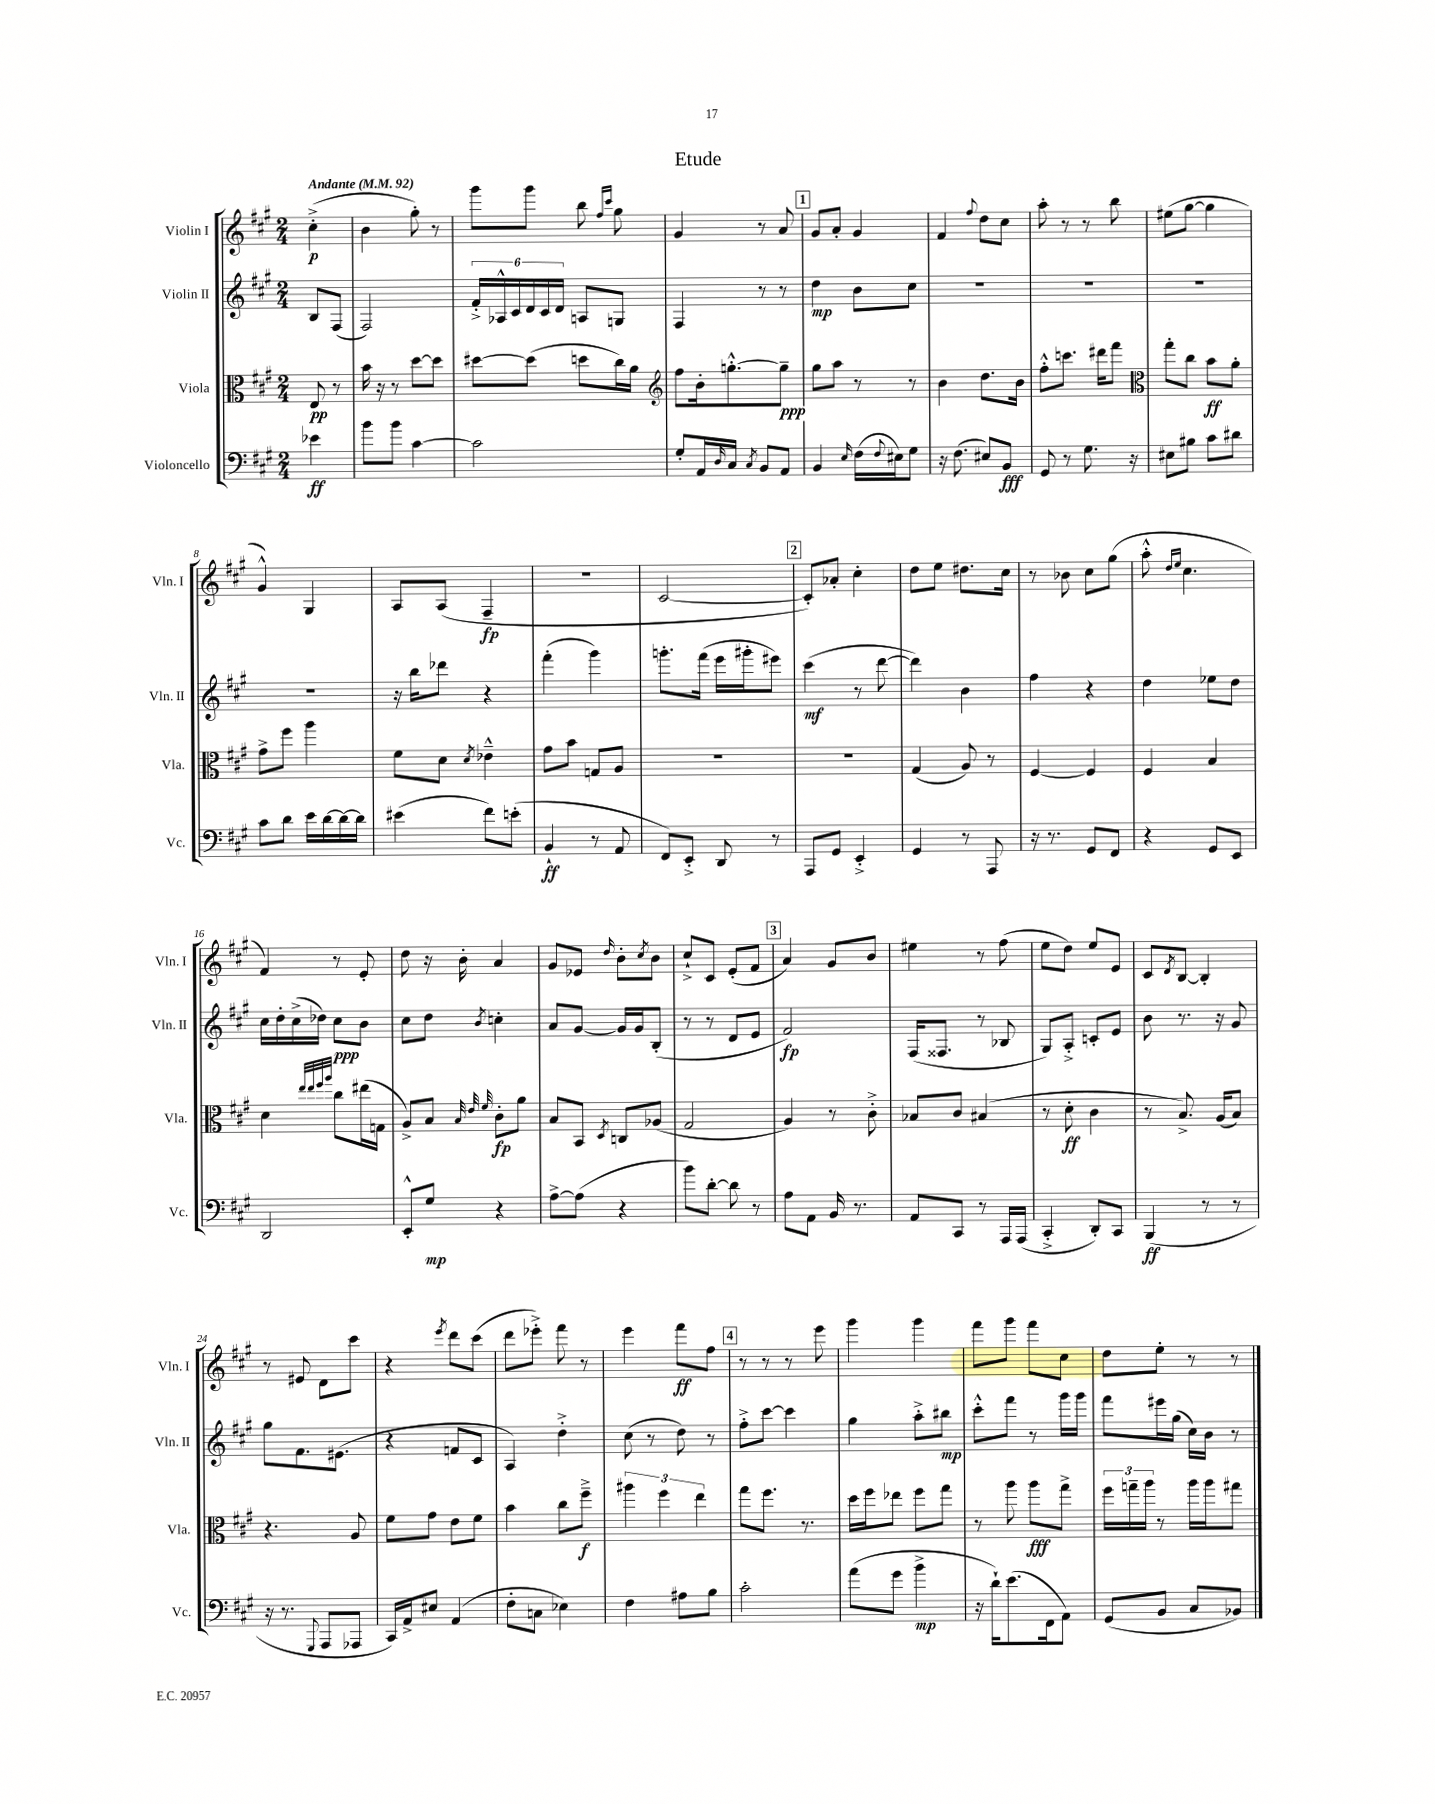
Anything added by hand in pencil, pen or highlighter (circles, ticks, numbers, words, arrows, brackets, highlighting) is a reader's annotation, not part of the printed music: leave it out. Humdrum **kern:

**kern	**dynam	**kern	**dynam	**kern	**dynam	**kern	**dynam
*part4	*part4	*part3	*part3	*part2	*part2	*part1	*part1
*staff4	*staff4	*staff3	*staff3	*staff2	*staff2	*staff1	*staff1
*I"Violoncello	*	*I"Viola	*	*I"Violin II	*	*I"Violin I	*
*I'Vc.	*	*I'Vla.	*	*I'Vln. II	*	*I'Vln. I	*
*clefF4	*	*clefC3	*	*clefG2	*	*clefG2	*
*k[f#c#g#]	*	*k[f#c#g#]	*	*k[f#c#g#]	*	*k[f#c#g#]	*
*M2/4	*	*M2/4	*	*M2/4	*	*M2/4	*
*MM92	*	*MM92	*	*MM92	*	*MM92	*
=	=	=	=	=	=	=	=
!	!	!	!	!	!	!LO:TX:a:B:t=Andante	!
4e-X\	ff	8E/	pp	8B/L	.	(4cc#'^\	p
.	.	8r	.	(8F#/J	.	.	.
=1	=1	=1	=1	=1	=1	=1	=1
8b\L	.	16b\	.	2F#/)	.	4b\	.
.	.	16r	.	.	.	.	.
8b\J	.	8r	.	.	.	.	.
[4c#\	.	[8dd\L	.	.	.	8gg#'\)	.
.	.	8dd\J]	.	.	.	8r	.
=2	=2	=2	=2	=2	=2	=2	=2
2c#\]	.	[8dd#X\L	.	24f#'^/LL	.	8ggg#\L	.
.	.	.	.	24A-X^^/	.	.	.
.	.	.	.	24c#/	.	.	.
.	.	(8dd#\J]	.	24d/	.	8ggg#\J	.
.	.	.	.	24c#/	.	.	.
.	.	.	.	24d/JJ	.	.	.
.	.	8ddn\L	.	8An/L	.	8bb\	.
.	.	.	.	.	.	16qqff#/LL	.
.	.	.	.	.	.	16qqccc#/JJ	.
.	.	16cc#\L)	.	8Gn/J	.	8gg#\	.
.	.	16a\JJ	.	.	.	.	.
=3	=3	=3	=3	=3	=3	=3	=3
*	*	*clefG2	*	*	*	*	*
8G#'/L	.	8ff#\L	.	4F#/	.	4g#/	.
16AA/L	.	16b'\k	.	.	.	.	.
16qqD/	.	.	.	.	.	.	.
16C#/JJ	.	[8.ggn'^^\	.	.	.	.	.
8qC#/	.	.	.	.	.	.	.
8BB/L	.	.	.	8r	.	8r	.
8AA/J	.	8gg~\J]	ppp	8r	.	8a/	.
!!LO:REH:place=s1:t=1
=4	=4	=4	=4	=4	=4	=4	=4
4BB/	.	8gg#\L	.	4dd\	mp	8g#/L	.
.	.	8aa\J	.	.	.	8a'/J	.
16qqE/	.	.	.	.	.	.	.
(16F#\LL	.	8r	.	8b\L	.	4g#/	.
8qqF#/	.	.	.	.	.	.	.
16E#X\J)	.	.	.	.	.	.	.
8G#\J	.	8r	.	8cc#\J	.	.	.
=5	=5	=5	=5	=5	=5	=5	=5
16r	.	4b\	.	2r	.	4f#/	.
(8.F#\	.	.	.	.	.	.	.
.	.	.	.	.	.	8qqff#/	.
8E#X/L)	.	8.dd\L	.	.	.	8dd\L	.
8BB/J	fff	.	.	.	.	8cc#\J	.
.	.	16b\Jk	.	.	.	.	.
=6	=6	=6	=6	=6	=6	=6	=6
8GG#/	.	8ff#'^^\L	.	2r	.	8aa'\	.
8r	.	8.cccn\J	.	.	.	8r	.
8.G#\	.	.	.	.	.	8r	.
.	.	16ddd#X\KL	.	.	.	.	.
.	.	8fff#\J	.	.	.	8bb\	.
16r	.	.	.	.	.	.	.
=7	=7	=7	=7	=7	=7	=7	=7
*	*	*clefC3	*	*	*	*	*
8E#X\L	.	8gg#'\L	.	2r	.	(8ee#X\L	.
8B#X\J	.	8cc#\J	.	.	.	[8gg#\J	.
8c#\L	.	8b\L	ff	.	.	4gg#\]	.
8d#X\J	.	8a'\J	.	.	.	.	.
!!LO:LB:g=z
=8	=8	=8	=8	=8	=8	=8	=8
8c#\L	.	8g#^\L	.	2r	.	4g#^^/)	.
8d\J	.	8ff#\J	.	.	.	.	.
16e\LL	.	4aa\	.	.	.	4G#/	.
[16d\	.	.	.	.	.	.	.
16d\_	.	.	.	.	.	.	.
16d\JJ]	.	.	.	.	.	.	.
=9	=9	=9	=9	=9	=9	=9	=9
(4e#X\	.	8f#\L	.	16r	.	8A/L	.
.	.	.	.	16bb\KL	.	.	.
.	.	8d\J	.	8ddd-X\J	.	(8A/J	.
.	.	8qd/	.	.	.	.	.
8f#\L)	.	4e-X~^^\	.	4r	.	4F#~/	fp
(8en'\J	.	.	.	.	.	.	.
=10	=10	=10	=10	=10	=10	=10	=10
4BB`/	ff	8g#\L	.	(4fff#'\	.	2r	.
.	.	8b\J	.	.	.	.	.
8r	.	8Gn/L	.	4ggg#\)	.	.	.
8AA/	.	8A/J	.	.	.	.	.
=11	=11	=11	=11	=11	=11	=11	=11
8FF#/L)	.	2r	.	8.gggn'\L	.	[2c#/	.
8EE'^/J	.	.	.	.	.	.	.
.	.	.	.	(16fff#\Jk	.	.	.
8DD/	.	.	.	16eee\LL	.	.	.
.	.	.	.	16ggg#X'\J	.	.	.
8r	.	.	.	8eee#X\J)	.	.	.
!!LO:REH:place=s1:t=2
=12	=12	=12	=12	=12	=12	=12	=12
8AAA/L	.	2r	.	(4ccc#\	mf	8c#'/L])	.
8GG#/J	.	.	.	.	.	8a-X'/J	.
4EE'^/	.	.	.	8r	.	4cc#'\	.
.	.	.	.	[8ddd\	.	.	.
=13	=13	=13	=13	=13	=13	=13	=13
4GG#/	.	(4G#/	.	4ddd\])	.	8dd\L	.
.	.	.	.	.	.	8ee\J	.
8r	.	8A/)	.	4b\	.	8.dd#X\L	.
8AAA/	.	8r	.	.	.	.	.
.	.	.	.	.	.	16cc#\Jk	.
=14	=14	=14	=14	=14	=14	=14	=14
16r	.	[4F#/	.	4ff#\	.	8r	.
8.r	.	.	.	.	.	.	.
.	.	.	.	.	.	8b-X\	.
8GG#/L	.	4F#/]	.	4r	.	8cc#\L	.
8FF#/J	.	.	.	.	.	(8gg#\J	.
=15	=15	=15	=15	=15	=15	=15	=15
4r	.	4F#/	.	4dd\	.	8aa'^^\	.
.	.	.	.	.	.	16qqdd/LL	.
.	.	.	.	.	.	16qqee/JJ	.
.	.	.	.	.	.	4.cc#\	.
8GG#/L	.	4B/	.	8ee-X\L	.	.	.
8EE/J	.	.	.	8dd\J	.	.	.
!!LO:LB:g=z
=16	=16	=16	=16	=16	=16	=16	=16
2DD/	.	4d\	.	16cc#\LL	.	4f#/)	.
.	.	.	.	16dd'\	.	.	.
.	.	.	.	(16cc#^\	.	.	.
.	.	.	.	16dd-X\JJ)	.	.	.
.	.	32qqee/LLL	.	.	.	.	.
.	.	32qqee/	.	.	.	.	.
.	.	32qqff#/	.	.	.	.	.
.	.	32qqaa/JJJ	.	.	.	.	.
.	.	8cc#\L	.	8cc#\L	ppp	8r	.
.	.	(16ee#X\L	.	8b\J	.	8e'/	.
.	.	16Gn\JJ	.	.	.	.	.
=17	=17	=17	=17	=17	=17	=17	=17
8EE'^^/L	.	8A^/L)	.	8cc#\L	.	8dd\	.
8G#/J	mp	8B/J	.	8dd\J	.	16r	.
.	.	.	.	.	.	16b'\	.
.	.	32qqB/	.	.	.	.	.
.	.	32qqe/	.	.	.	.	.
.	.	32qqf#/	.	8qb/	.	.	.
4r	.	8c#'\L	fp	4ccn'\	.	4a/	.
.	.	8a\J	.	.	.	.	.
=18	=18	=18	=18	=18	=18	=18	=18
[8A^\L	.	8B/L	.	8a/L	.	8g#/L	.
(8A\J]	.	8BB/J	.	[8g#/J	.	8e-X/J	.
.	.	8qD/	.	.	.	16qqdd/	.
4r	.	8Cn/L	.	16g#/LL]	.	8b'\L	.
.	.	.	.	16g#/J	.	.	.
.	.	.	.	.	.	8qcc#/	.
.	.	(8A-X/J	.	(8B'/J	.	8b\J	.
=19	=19	=19	=19	=19	=19	=19	=19
8b\L)	.	2G#/	.	8r	.	8cc#`^/L	.
[8d'\J	.	.	.	8r	.	8c#/J	.
8d\]	.	.	.	8d/L	.	(8e'/L	.
8r	.	.	.	8e/J	.	8f#/J	.
!!LO:REH:place=s1:t=3
=20	=20	=20	=20	=20	=20	=20	=20
8A\L	.	4A/)	.	2f#/)	fp	4a/)	.
8AA\J	.	.	.	.	.	.	.
16BB/	.	8r	.	.	.	8g#/L	.
8.r	.	.	.	.	.	.	.
.	.	8c#'^\	.	.	.	8b/J	.
=21	=21	=21	=21	=21	=21	=21	=21
8AA/L	.	8B-X/L	.	(16F#/KL	.	4ee#X\	.
.	.	.	.	8.F##X/J	.	.	.
8CC#/J	.	8c#/J	.	.	.	.	.
8r	.	(4B#X/	.	8r	.	8r	.
16AAA/LL	.	.	.	8B-X/	.	(8ff#\	.
(16AAA/JJ	.	.	.	.	.	.	.
=22	=22	=22	=22	=22	=22	=22	=22
4CC#'^/	.	8r	.	8G#/L)	.	8ee\L	.
.	.	8d'\	ff	8A'^/J	.	8dd\J)	.
8DD'/L)	.	4c#\	.	8cn'/L	.	8ee/L	.
8CC#/J	.	.	.	8e/J	.	8e/J	.
=23	=23	=23	=23	=23	=23	=23	=23
(4BBB/	ff	8r	.	8b\	.	8c#/L	.
.	.	.	.	.	.	8qd/	.
.	.	8.B^/)	.	8.r	.	[8B/J	.
8r	.	.	.	.	.	4B'/]	.
.	.	(16A/KL	.	16r	.	.	.
8r	.	8B/J)	.	8g#/	.	.	.
!!LO:LB:g=z
=24	=24	=24	=24	=24	=24	=24	=24
16r	.	4.r	.	8gg#\L	.	8r	.
8.r	.	.	.	.	.	.	.
.	.	.	.	8.f#\	.	8e#X/	.
8qqGGG#/	.	.	.	.	.	.	.
8AAA/L	.	.	.	.	.	8d\L	.
.	.	.	.	(8.e#X\J	.	.	.
8AAA-X/J	.	8A/	.	.	.	8ccc#\J	.
=25	=25	=25	=25	=25	=25	=25	=25
16CC#/LL)	.	8f#\L	.	4r	.	4r	.
16AA^/J	.	.	.	.	.	.	.
8E#X/J	.	8g#\J	.	.	.	.	.
.	.	.	.	.	.	8qeee/	.
(4AA/	.	8e\L	.	8fn/L	.	8ddd\L	.
.	.	8f#\J	.	8c#/J	.	(8ccc#\J	.
=26	=26	=26	=26	=26	=26	=26	=26
8F#'\L	.	4b\	.	4A/)	.	8ddd\L	.
8Cn\J	.	.	.	.	.	8eee-X'^\J)	.
4E-X\)	.	8cc#\L	.	4dd'^\	.	8fff#\	.
.	.	8ff#~^\J	f	.	.	8r	.
=27	=27	=27	=27	=27	=27	=27	=27
4F#\	.	6aa#X\	.	(8cc#\	.	4eee\	.
.	.	.	.	8r	.	.	.
.	.	6ff#\	.	.	.	.	.
8A#X\L	.	.	.	8dd\)	.	8fff#\L	ff
.	.	6ee\	.	.	.	.	.
8B\J	.	.	.	8r	.	8ff#\J	.
!!LO:REH:place=s1:t=4
=28	=28	=28	=28	=28	=28	=28	=28
2c#'\	.	8gg#\L	.	8ff#'^\L	.	8r	.
.	.	8.ff#\J	.	[8ccc#\J	.	8r	.
.	.	.	.	4ccc#\]	.	8r	.
.	.	8.r	.	.	.	.	.
.	.	.	.	.	.	8eee\	.
=29	=29	=29	=29	=29	=29	=29	=29
(8a\L	.	16dd\LL	.	4gg#\	.	4ggg#\	.
.	.	16ff#\J	.	.	.	.	.
8g#\J	.	8ee-X\J	.	.	.	.	.
4b^\	mp	8ff#\L	.	8aa'^\L	.	4ggg#\	.
.	.	8gg#\J	.	8bb#X\J	mp	.	.
=30	=30	=30	=30	=30	=30	=30	=30
16r	.	8r	.	8ccc#'^^\L	.	8fff#\L	.
16d`\KL)	.	.	.	.	.	.	.
(8.e\	.	8aa\	.	8fff#\J	.	8ggg#\J	.
.	.	8aa\L	fff	8r	.	8fff#\L	.
16FF#\k	.	.	.	.	.	.	.
8AA\J)	.	8gg#^\J	.	16ggg#\LL	.	8cc#\J	.
.	.	.	.	16ggg#\JJ	.	.	.
=31	=31	=31	=31	=31	=31	=31	=31
(8GG#/L	.	24ff#\LL	.	8fff#\L	.	8dd\L	.
.	.	24ggn~\	.	.	.	.	.
.	.	24aa\JJ	.	.	.	.	.
8BB/J	.	8r	.	16eee#X\L	.	8ee'\J	.
.	.	.	.	(16gg#\JJ	.	.	.
8C#/L	.	16aa\LL	.	16cc#\LL)	.	8r	.
.	.	16aa\J	.	16b\JJ	.	.	.
8BB-X/J)	.	8gg#X\J	.	8r	.	8r	.
==	==	==	==	==	==	==	==
*-	*-	*-	*-	*-	*-	*-	*-
